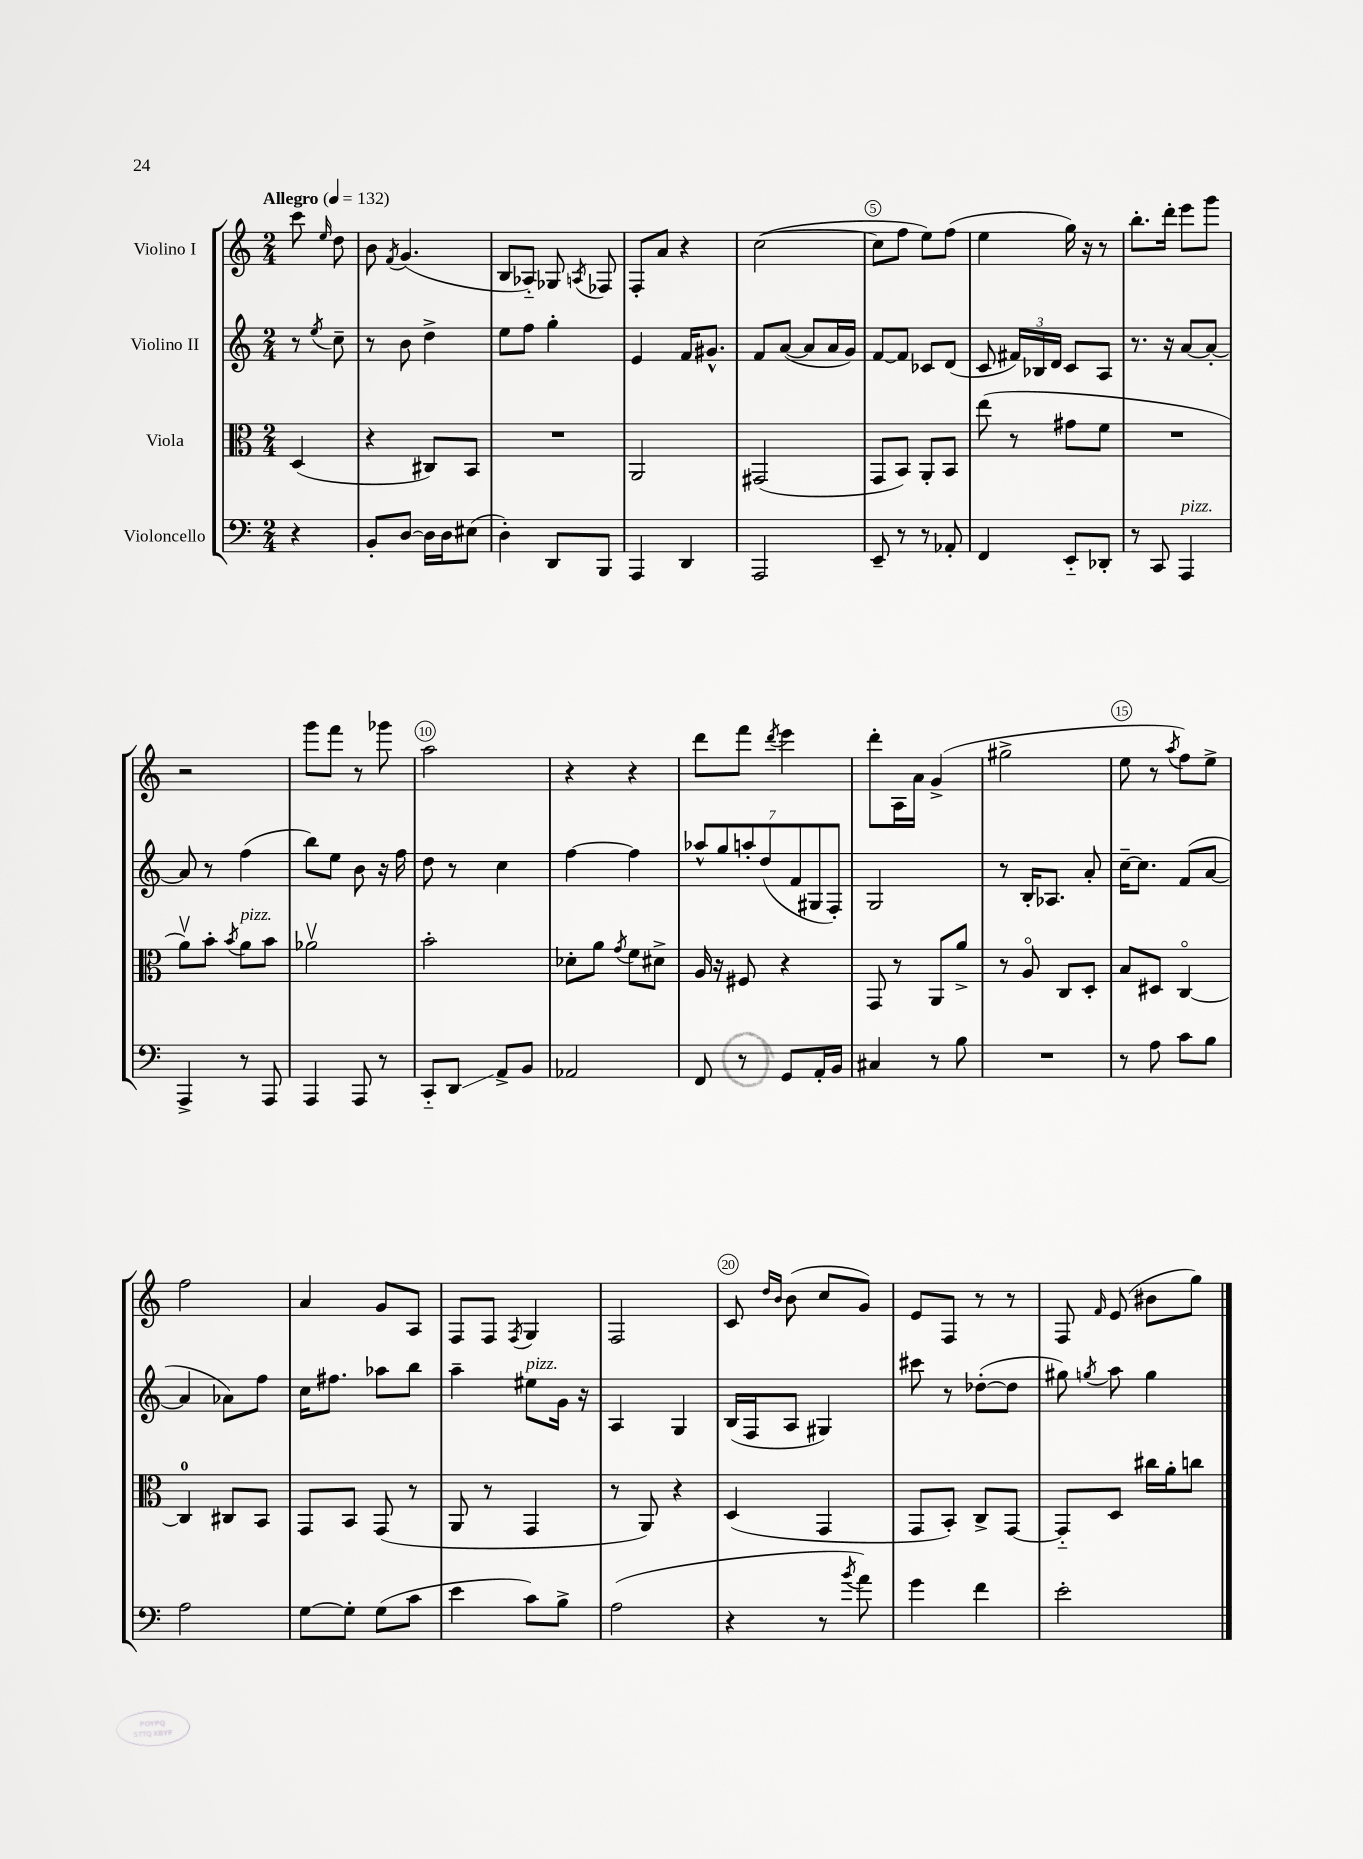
<<
\new StaffGroup <<
\new Staff = "s0" \with { instrumentName = "Violino I" } {
    \clef treble \key c \major \numericTimeSignature \time 2/4 \partial 4 \tempo "Allegro" 4 = 132
    \autoBeamOff c'''8 \grace { e''16 } d''8 |
    b'8 \acciaccatura { f'8 } g'4.( |
    b8[ aes8]-_) ges8 \acciaccatura { a8 } fes8 |
    f8[-. a'8] r4 |
    c''2~( |
    c''8[ f''8] e''8[) f''8]( |
    e''4 g''16) r16 r8 |
    b''8.[-. d'''16]-. e'''8[ g'''8] |
    r2 |
    g'''8[ f'''8] r8 ges'''8 |
    a''2 |
    r4 r4 |
    d'''8[ f'''8] \acciaccatura { d'''8 } e'''4 |
    d'''8[-. a16 a'16] g'4->( |
    gis''2-> |
    e''8 r8 \acciaccatura { a''8 } f''8[) e''8]-> |
    f''2 |
    a'4 g'8[ a8] |
    f8[ f8] \acciaccatura { f8 } g4 |
    f2 |
    c'8 \grace { d''16[ b'16] } b'8( c''8[ g'8]) |
    e'8[ f8] r8 r8 |
    f8 \grace { f'16 } e'8( bis'8[ g''8]) \bar "|." |
}
\new Staff = "s1" \with { instrumentName = "Violino II" } {
    \clef treble \key c \major \numericTimeSignature \time 2/4 \partial 4
    \autoBeamOff r8 \acciaccatura { e''8 } c''8-- |
    r8 b'8 d''4-> |
    e''8[ f''8] g''4-. |
    e'4 f'16[ gis'8.]-^ |
    f'8[ a'8]~( a'8[ a'16 g'16]) |
    f'8[~ f'8] ces'8[ d'8]( |
    c'8 \tuplet 3/2 { fis'16[) bes16 d'16] } c'8[ a8] |
    r8. r16 a'8[~ a'8]~-. |
    a'8 r8 f''4( |
    b''8[) e''8] b'8 r16 f''16 |
    d''8 r8 c''4 |
    f''4~ f''4 |
    \tuplet 7/4 { aes''8[-^ g''8 a''8-. d''8( f'8 gis8 f8]-.) } |
    g2 |
    r8 b16[-. aes8.] a'8-. |
    c''16[~-- c''8.] f'8[( a'8]~ |
    a'4 aes'8[) f''8] |
    c''16[ fis''8.] aes''8[ b''8] |
    a''4-- eis''8[^\markup { \italic "pizz." } g'16] r16 |
    a4 g4 |
    b16[( f16 a8] gis4) |
    cis'''8 r8 des''8[~-.( des''8] |
    gis''8) \acciaccatura { g''8 } a''8 g''4 \bar "|." |
}
\new Staff = "s2" \with { instrumentName = "Viola" } {
    \clef alto \key c \major \numericTimeSignature \time 2/4 \partial 4
    \autoBeamOff d4( |
    r4 cis8[) b,8] |
    R2 |
    a,2 |
    gis,2( |
    g,8[ b,8]) a,8[-. b,8] |
    e''8( r8 gis'8[ f'8] |
    R2 |
    a'8[\upbow) b'8]-. \acciaccatura { b'8 } a'8[^\markup { \italic "pizz." } b'8] |
    aes'2\upbow |
    b'2-. |
    des'8[-. a'8] \acciaccatura { g'8 } f'8[ dis'8]-> |
    a16 r16 fis8 r4 |
    g,8 r8 a,8[ a'8]-> |
    r8 a8\flageolet c8[ d8]-. |
    b8[ dis8] c4~\flageolet |
    c4-0 cis8[ b,8] |
    g,8[ b,8] g,8( r8 |
    a,8 r8 g,4 |
    r8 a,8) r4 |
    d4( g,4 |
    g,8[ b,8]-.) c8[-> g,8]~ |
    g,8[-_ d8] cis''16[ a'16-. c''8] \bar "|." |
}
\new Staff = "s3" \with { instrumentName = "Violoncello" } {
    \clef bass \key c \major \numericTimeSignature \time 2/4 \partial 4
    \autoBeamOff r4 |
    b,8[-. d8]~ d16[ d16 eis8]( |
    d4-.) d,8[ b,,8] |
    a,,4 d,4 |
    a,,2 |
    e,8-- r8 r8 aes,8-. |
    f,4 e,8[-_ des,8]-. |
    r8 c,8 a,,4^\markup { \italic "pizz." } |
    a,,4-> r8 a,,8 |
    a,,4 a,,8 r8 |
    c,8[-_ d,8]\glissando a,8[-> b,8] |
    aes,2 |
    f,8 r8 g,8[ a,16-. b,16] |
    cis4 r8 b8 |
    R2 |
    r8 a8 c'8[ b8] |
    a2 |
    g8[~ g8]-. g8[( c'8] |
    e'4 c'8[) b8]-> |
    a2( |
    r4 r8 \acciaccatura { b'8 } a'8) |
    g'4 f'4 |
    e'2-. \bar "|." |
}
>>
>>
\layout { \context { \Score \override BarNumber.break-visibility = ##(#f #t #t) barNumberVisibility = #(every-nth-bar-number-visible 5) \override BarNumber.stencil = #(make-stencil-circler 0.1 0.3 ly:text-interface::print) } }
